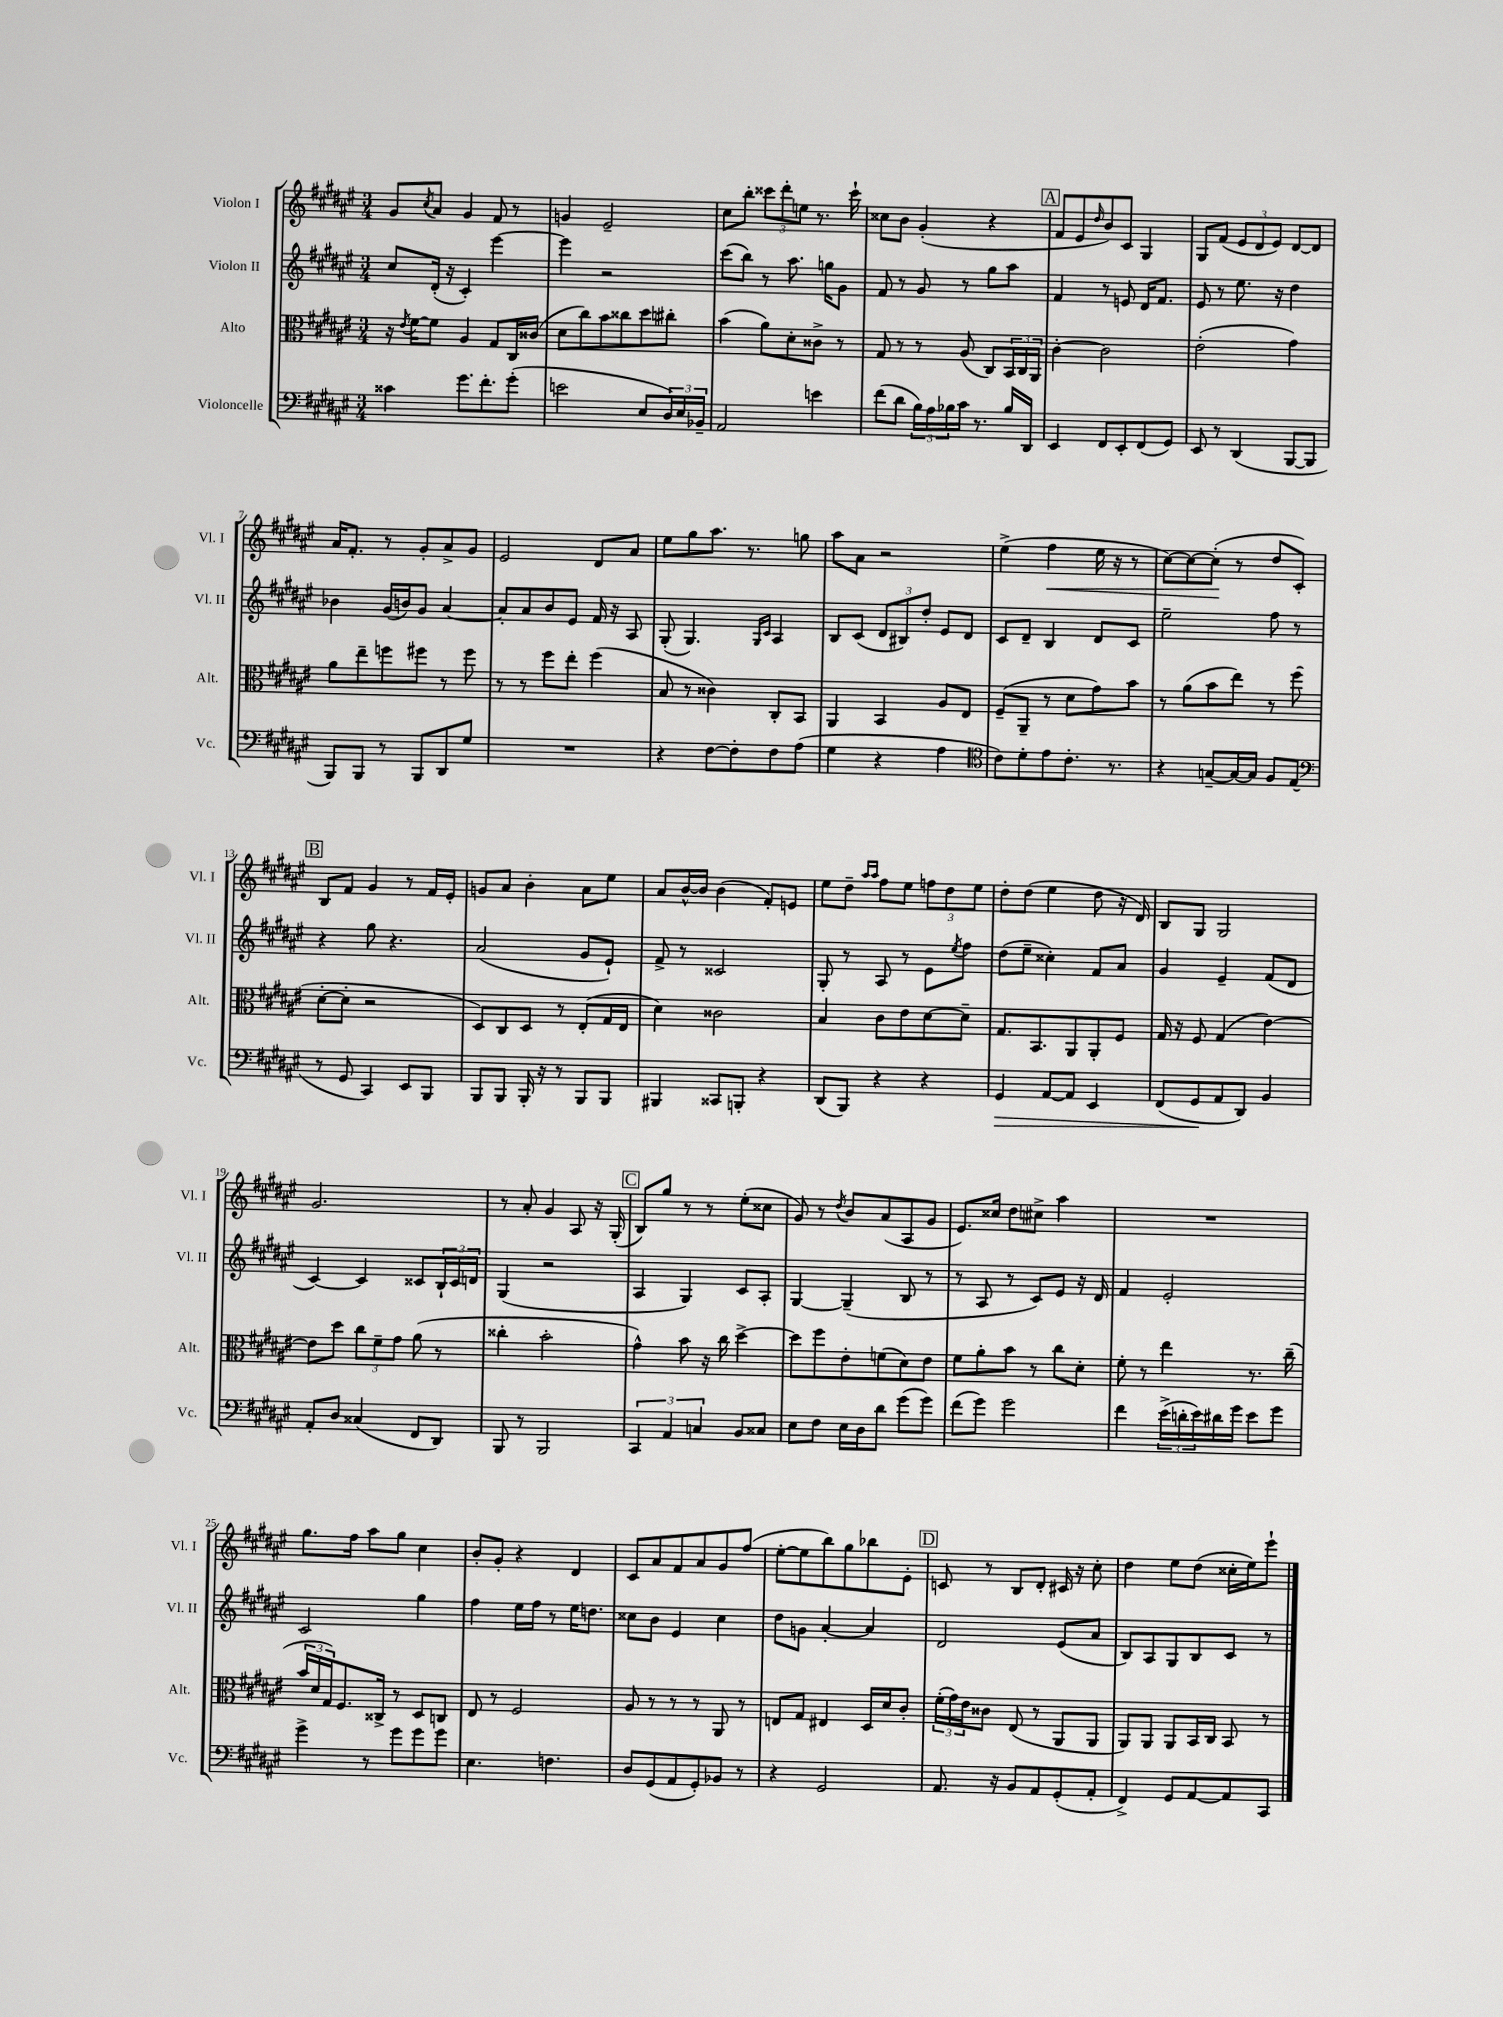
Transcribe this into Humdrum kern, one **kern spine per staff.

**kern	**kern	**kern	**kern
*staff4	*staff3	*staff2	*staff1
*clefF4	*clefC3	*clefG2	*clefG2
*k[f#c#g#d#a#e#]	*k[f#c#g#d#a#e#]	*k[f#c#g#d#a#e#]	*k[f#c#g#d#a#e#]
*M3/4	*M3/4	*M3/4	*M3/4
4c##\	16r	8cc#/L	8g#/L
.	8qe#/	.	.
.	[16f#\LK	.	.
.	.	.	8qcc#/
.	8f#\]J	(16d#'/Jk	8a#/J
.	.	16r	.
8.g#\L	4A#/	4c#'/)	4g#/
8.f#'\	.	.	.
.	8G#/L	[4eee#\	8f#/
(8g#'\J	16C#/L	.	8r
.	(16c##/JJ	.	.
=	=	=	=
2e\	8d#\L	4eee#\]	4g/
.	8cc#\)	.	.
.	8b\	2r	2e#~/
.	8cc##\	.	.
8E#/L	8dd#\	.	.
24D#/L)	8cc#'\J	.	.
24E#/	.	.	.
24BB-~/JJ	.	.	.
=	=	=	=
2AA#/	(4b\	(8ccc#\L	8cc#\L
.	.	8bb\J)	8bb'\J
.	8a#\L)	8r	12ccc##\L
.	.	.	12ddd#'\
.	8d#'\	8.aa#\	.
.	.	.	12ee\J
4e\	8c##^\J	.	8.r
.	.	16gg\LK	.
.	8r	8g#\J	.
.	.	.	16ccc##`\
=	=	=	=
(8f#\L	8G#/	8f#/	8cc##\L
8d#\J	8r	8r	8b\J
24B\LL)	8r	8g#/	(4g#'/
24A#\	.	.	.
24B-\	.	.	.
16c#\JJ	(8A#/	8r	.
8.r	.	.	.
.	8C#/L)	8gg#\L	4r
16B-/LL	24BB/L	8aa#\J	.
.	24C#/	.	.
16DD#/JJ	.	.	.
.	24AA#/JJ	.	.
=	=	=	=
4EE#/	[4c#'\	4f#/	8f#/L
.	.	.	8e#/
.	.	.	16qqdd#/
8FF#/L	2c#\]	8r	8b/)
8EE#'/	.	8e/	8c#/J
(8FF#/	.	16d#/LK	4G#/
.	.	8.f#/J	.
8GG#/J)	.	.	.
=	=	=	=
8EE#/	(2e#'\	8e#/	8G#/L
8r	.	8r	(8f#/J
(4DD#/	.	8.ee#\	12e#/L
.	.	.	12d#/
.	.	.	12e#/J)
.	.	16r	.
[8BBB/L	4g#\)	4dd#\	[8d#/L
8BBB/]J	.	.	8d#/]J
=	=	=	=
8BBB/L)	8a#\L	4b-\	16a#/LK
.	.	.	8.f#'/J
8BBB/J	8ee#~\	.	.
8r	8ff\	(16g#/LL	8r
.	.	16b/J)	.
8BBB/L	8ff#\J	8g#/J	8g#'/L
8DD#/	8r	[4a#/	8a#^/
8G#/J	8ff#\	.	8g#/J
=	=	=	=
2.r	8r	8a#'/]L	2e#/
.	8r	8a#/	.
.	8ff#\L	8b/	.
.	8ee#'\J	8e#/J	.
.	(4ff#\	16f#/	8d#/L
.	.	16r	.
.	.	8A#/	8a#/J
=	=	=	=
4r	8B/	(8G#'/	8ee#\L
.	8r	4.G#/)	8gg#\
[8F#\L	4c##\)	.	8.aa#\J
8F#'\]	.	.	.
.	.	.	8.r
.	.	16qqG#/LL	.
.	.	16qqc#/JJ	.
8F#\	8C#'/L	4A#/	.
(8A#\J	8BB/J	.	8gg\
=	=	=	=
4G#\	4AA#/	8B/L	8aa#\L
.	.	(8c#/J	8a#\J
4r	4BB/	12d#/L	2r
.	.	12B#/)	.
.	.	12dd#'/J	.
4A#\	8A#/L	8e#/L	.
.	8E#/J	8d#/J	.
=	=	=	=
*clefC4	*	*	*
8c#\L)	(8F#~/L	8c#/L	(4ee#^\
8d#'\	8AA#~/J	8d#~/J	.
8e#\	8r	4B/	4ff#\
8.c#'\J	8d#\L	.	.
.	8g#\)	8d#/L	16ee#\
8.r	.	.	16r
.	8b\J	8c#/J	8r
=	=	=	=
4r	8r	2ee#~\	[8cc#\L)
.	(8a#\L	.	8cc#\_
[8G~/L	8b\	.	(8cc#'\]J
16G/_L	8ee#\J)	.	8r
16G/]JJ	.	.	.
8F#/L	8r	8ff#\	8dd#/L
(8E#/J	(8ff#\	8r	8c#'/J)
=	=	=	=
*clefF4	*	*	*
8r	[8d#'\L	4r	8B/L
8GG#/	8d#'\]J	.	8f#/J
4CC#/)	2r	8gg#\	4g#/
.	.	4.r	.
8EE#/L	.	.	8r
8BBB/J	.	.	16f#/LL
.	.	.	16e#'/JJ
=	=	=	=
8BBB/L	8D#/L)	(2a#/	8g/L
8BBB/J	8C#/	.	8a#/J
16BBB'/	8D#/J	.	4b'\
16r	.	.	.
8r	8r	.	.
8BBB/L	(8E#'/L	8g#/L	8a#\L
8BBB/J	16G#/L	8e#`/J)	8ee#\J
.	16E#/JJ	.	.
=	=	=	=
4BBB#/	4d#\)	8f#^/	8a#/L
.	.	8r	[16b^^/L
.	.	.	16b/]JJ
8CC##/L	2c##\	2c##/	(4b\
8BBB'/J	.	.	.
4r	.	.	8f#'/L)
.	.	.	8e/J
=	=	=	=
(8DD#/L	4B/	8G#'/	8ee#\L
8BBB/J)	.	8r	8dd#~\J
.	.	.	16qqaa#/LL
.	.	.	16qqaa#/JJ
4r	8c#\L	8A#/	8ff#\L
.	8e#\	8r	8ee#\J
4r	[8d#\	8e#\L	12ff\L
.	.	.	12dd#\
.	.	8qee#/	.
.	8d#~\]J	8ff#\J	.
.	.	.	12ee#\J
=	=	=	=
4GG#/	8.G#/L	(8dd#\L	8dd#'\L
.	.	8ee#~\J	(8dd#\J
.	8.BB/	.	.
[8AA#/L	.	4cc##'\)	4ee#\
8AA#/]J	8AA#/	.	.
4EE#/	8AA#'/	8f#/L	8dd#\
.	8F#/J	8a#/J	16r
.	.	.	16d#/)
=	=	=	=
(8FF#/L	16G#/	4g#/	8B/L
.	16r	.	.
8GG#/	8F#/	.	8G#/J
8AA#/	(4G#/	4e#~/	2G#/
8DD#/J)	.	.	.
4BB/	[4e#\)	(8f#/L	.
.	.	8d#/J	.
=	=	=	=
8AA#'/L	8e#\]L	[4c#/)	2.g#/
8D#/J	8dd#\J	.	.
(4C##/	12cc#\L	4c#/]	.
.	12f#~\	.	.
.	12g#\J	.	.
8FF#/L	(8a#\	8c##/L	.
8DD#/J)	8r	24B`/L	.
.	.	24c##/	.
.	.	24d/JJ	.
=	=	=	=
8BBB/	4cc##'\	(4G#/	8r
8r	.	.	8a#'/
2BBB/	2b'\	2r	4g#/
.	.	.	8A#/
.	.	.	16r
.	.	.	(16G#'/
=	=	=	=
6CC#/	4g#^^\)	4A#/	8B/L)
.	.	.	8gg#/J
6AA#/	.	.	.
.	8b\	4G#/)	8r
6C/	.	.	.
.	16r	.	8r
.	16cc#\	.	.
8BB/L	[4dd#^\	8c#/L	(8ee#'\L
8C##/J	.	8A#'/J	8cc##\J
=	=	=	=
8E#\L	8dd#\]L	[4G#/	8g#/)
8F#\J	8ff#\	.	8r
.	.	.	8qdd#/
16E#\LL	8e#'\	(4G#~/]	8b/L
16D#\J	.	.	.
8d#\J	(8f\	.	(8a#/
(8g#\L	8d#\)	8B/	8A#/
8g#\J)	8e#\J	8r	8g#/J
=	=	=	=
(8f#\L	8f#\L	8r	8.e#/L)
8g#\J)	8a#'\	8A#/	.
.	.	.	16cc##/Jk
2g#\	8b\J	8r	8dd#\L
.	8r	8c#/L)	8cc#^\J
.	8cc#\L	8e#/J	4aa#\
.	8d#'\J	16r	.
.	.	16d#/	.
=	=	=	=
4f#\	8f#'\	4f#/	2.r
.	8r	.	.
(24e#^\LL	4ee#\	2e#'/	.
24d'\	.	.	.
24e#\)	.	.	.
16d#\	.	.	.
16g#\JJ	.	.	.
8e#\L	8.r	.	.
8g#\J	.	.	.
.	(16cc#~\	.	.
=	=	=	=
4g#^\	24b/LL	2c#/	8.gg#\L
.	24d#/	.	.
.	24G#/J)	.	.
.	8.F#/	.	.
.	.	.	16ff#\Jk
8r	.	.	8aa#\L
.	16C##^/Jk	.	.
8g#\L	8r	.	8gg#\J
8g#\	8D#/L	4gg#\	4cc#\
8g#\J	8C/J	.	.
=	=	=	=
4.E#\	8E#/	4ff#\	8b'/L
.	8r	.	8g#'/J
.	2F#/	16ee#\LL	4r
.	.	16ff#\JJ	.
4.F\	.	8r	.
.	.	16ee#\LK	4d#/
.	.	8.dd\J	.
=	=	=	=
8D#/L	8A#/	8cc##\L	8c#/L
(8GG#/	8r	8b\J	8a#/
8AA#/	8r	4e#/	8f#/
8GG#'/)	8r	.	8a#/
8BB-/J	8AA#/	4cc##\	8g#/
8r	8r	.	(8ff#/J
=	=	=	=
4r	8E/L	8dd#\L	[8ee#'\L
.	8G#/J	8g\J	8ee#\]
2GG#/	4E#/	[4a#'/	8bb\)
.	.	.	8gg#\
.	16D#/LL	4a#/]	8bb-\
.	16d#/J	.	.
.	8c#'/J	.	8e#'\J
=	=	=	=
8.AA#/	(24f#'\LL	2d#/	8c/
.	24g#\)	.	.
.	24e#\J	.	.
.	8c##\J	.	8r
16r	.	.	.
8BB/L	(8E#/	.	8B/L
8AA#/	8r	.	8d#'/J
(8GG#'/	8AA#/L	(8e#/L	16c#/
.	.	.	16r
8AA#'/J	8AA#/J	8a#/J	8cc#'\
=	=	=	=
4FF#^/)	8AA#/L)	8B/L)	4dd#\
.	8AA#/J	8A#/	.
8GG#/L	8AA#/L	8G#/	8ee#\L
[8AA#/	16BB/L	8B/	(8dd#\J
.	16C#/JJ	.	.
8AA#/]	8BB/	8c#/J	16cc##'\LL
.	.	.	16ee#\J)
8CC#/J	8r	8r	8eee#`\J
==	==	==	==
*-	*-	*-	*-
